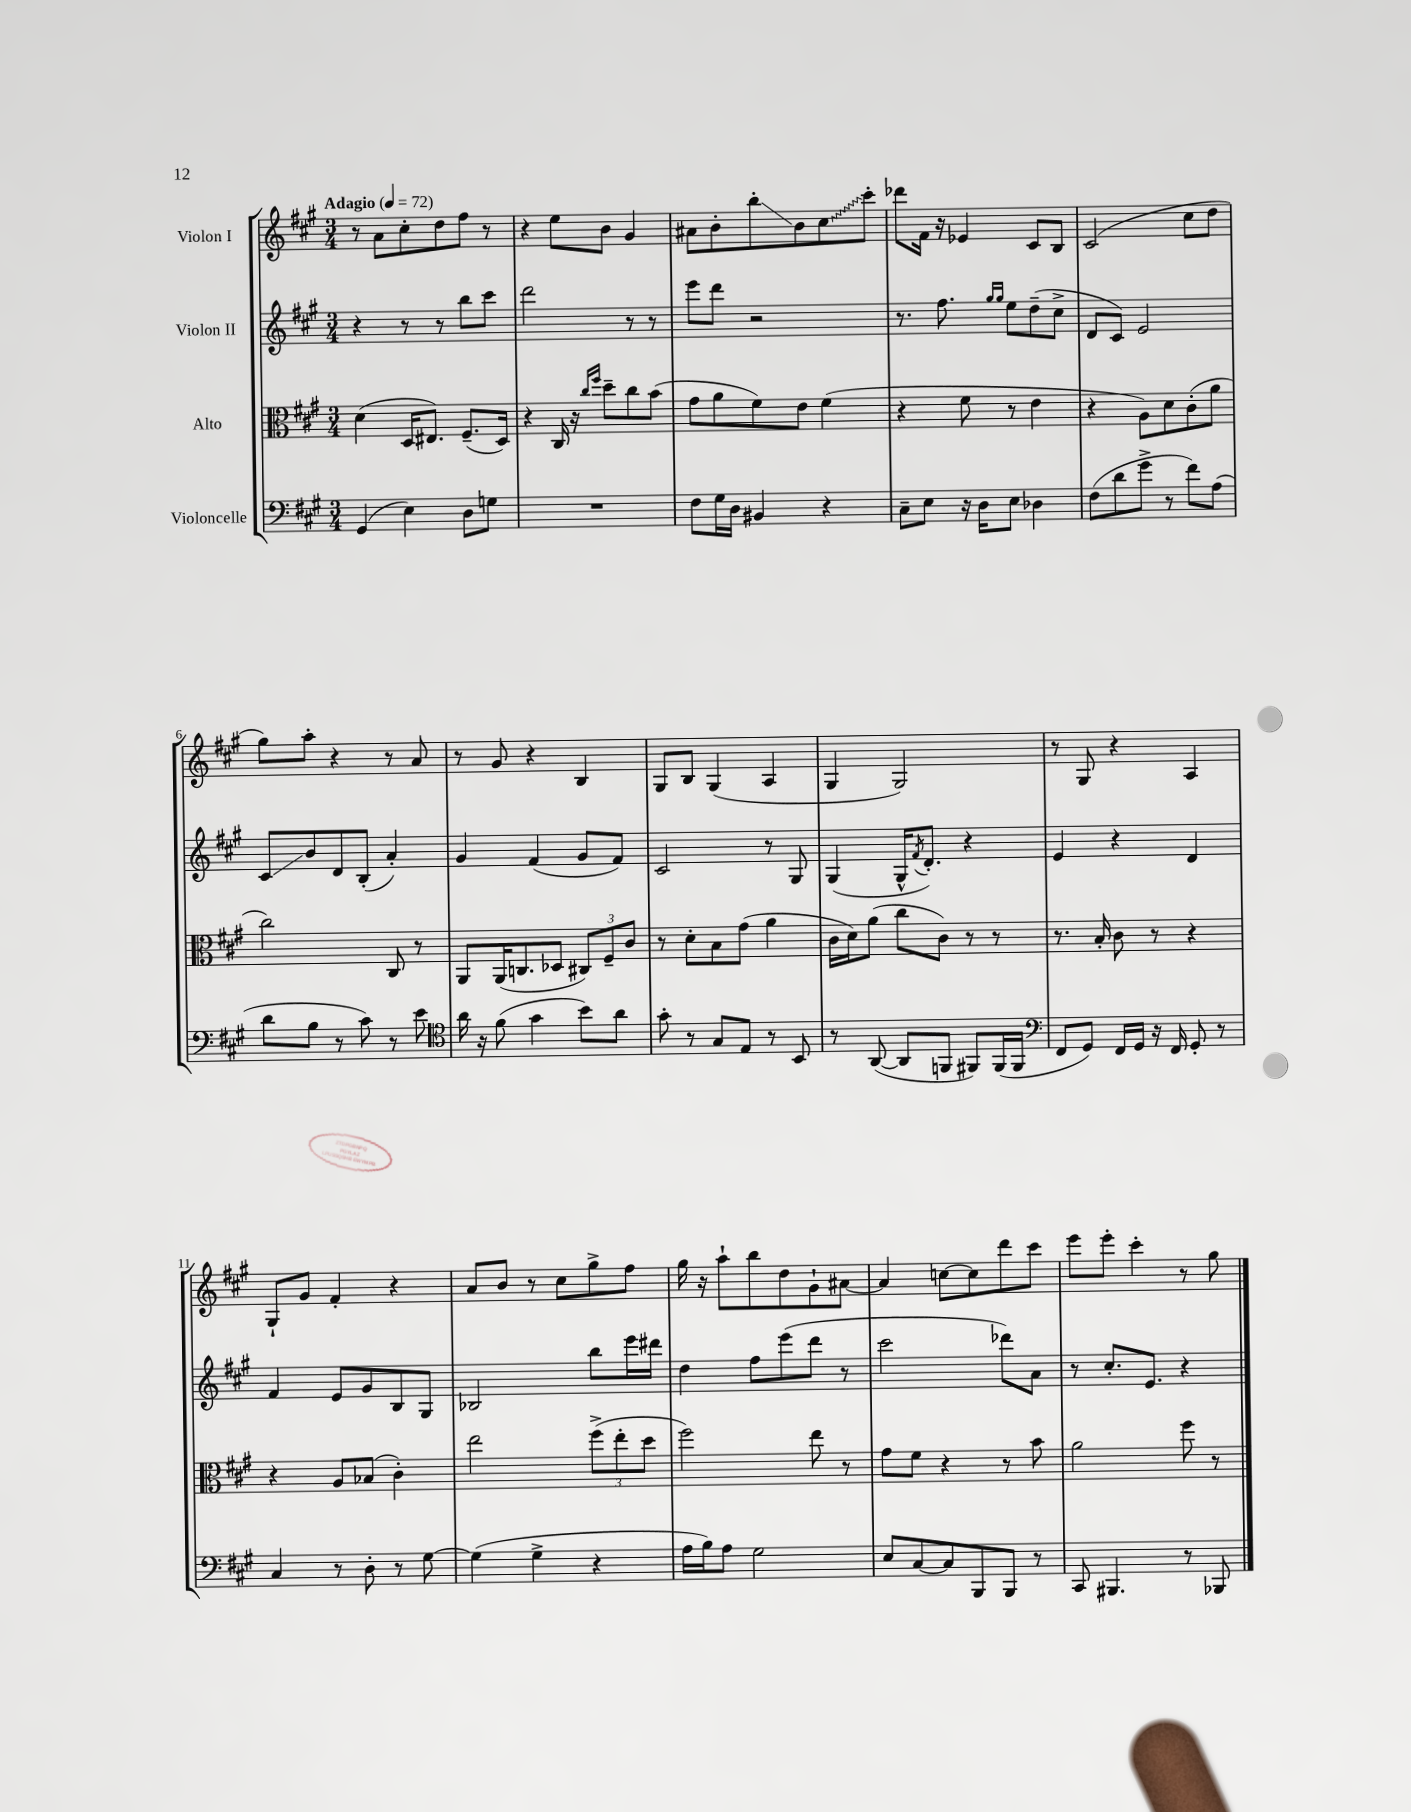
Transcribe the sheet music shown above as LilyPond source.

<<
\new StaffGroup <<
\new Staff = "s0" \with { instrumentName = "Violon I" } {
    \clef treble \key a \major \numericTimeSignature \time 3/4 \tempo "Adagio" 4 = 72
    r8 a'8 cis''8-. d''8 fis''8 r8 |
    r4 e''8 b'8 gis'4 |
    ais'8 b'8-. b''8-.\glissando b'8 \once \override Glissando.style = #'zigzag cis''8\glissando cis'''8-. |
    des'''8 fis'16 r16 ees'4 cis'8 b8 |
    cis'2( cis''8 d''8 |
    gis''8) a''8-. r4 r8 a'8 |
    r8 gis'8 r4 b4 |
    gis8 b8 gis4( a4 |
    gis4 gis2) |
    r8 gis8 r4 a4 |
    gis8-! gis'8 fis'4-. r4 |
    a'8 b'8 r8 cis''8 gis''8-> fis''8 |
    gis''16 r16 a''8-! b''8 d''8 gis'8-! ais'8~ |
    ais'4 c''8~ c''8 d'''8 cis'''8 |
    e'''8 e'''8-. cis'''4-. r8 gis''8 \bar "|." |
}
\new Staff = "s1" \with { instrumentName = "Violon II" } {
    \clef treble \key a \major \numericTimeSignature \time 3/4
    r4 r8 r8 b''8 cis'''8 |
    d'''2 r8 r8 |
    e'''8 d'''8 r2 |
    r8. fis''8. \grace { gis''16 gis''16 } e''8 d''8--( cis''8-> |
    d'8 cis'8) e'2 |
    cis'8\glissando b'8 d'8 b8-.( a'4-.) |
    gis'4 fis'4( gis'8 fis'8) |
    cis'2 r8 gis8 |
    gis4( gis16-^ \acciaccatura { fis'8 } d'8.-.) r4 |
    e'4 r4 d'4 |
    fis'4 e'8 gis'8 b8 gis8 |
    bes2 b''8 e'''16 dis'''16 |
    d''4 fis''8 e'''8( d'''8 r8 |
    cis'''2 des'''8) a'8 |
    r8 cis''8.-. e'8. r4 \bar "|." |
}
\new Staff = "s2" \with { instrumentName = "Alto" } {
    \clef alto \key a \major \numericTimeSignature \time 3/4
    d'4( d16 eis8.) fis8.--( d16) |
    r4 cis16 r16 \grace { cis''16 fis''16 } d''8-- cis''8 b'8( |
    gis'8 a'8 fis'8) e'8 fis'4( |
    r4 fis'8 r8 e'4 |
    r4 a8) d'8 cis'8-.( a'8 |
    cis''2) cis8 r8 |
    a,8 a,16( c8. des8 \tuplet 3/2 { cis8) fis8-- cis'8 } |
    r8 d'8-. b8 gis'8( a'4 |
    cis'16 d'16) a'8( cis''8 cis'8) r8 r8 |
    r8. b16-. cis'8 r8 r4 |
    r4 a8 bes8( cis'4-.) |
    e''2 \tuplet 3/2 { fis''8->( e''8-. d''8 } |
    fis''2) e''8 r8 |
    gis'8 fis'8 r4 r8 b'8 |
    a'2 fis''8 r8 \bar "|." |
}
\new Staff = "s3" \with { instrumentName = "Violoncelle" } {
    \clef bass \key a \major \numericTimeSignature \time 3/4
    gis,4( e4) d8 g8 |
    R2. |
    fis8 gis16 d16 bis,4 r4 |
    cis8-- e8 r16 d16 e8 des4 |
    fis8( d'8 gis'8-> r8 fis'8) a8( |
    d'8 b8 r8 cis'8) r8 e'8 |
    \clef tenor a'16 r16 fis'8( gis'4 b'8) a'8 |
    gis'8-. r8 gis8 e8 r8 b,8 |
    r8 a,8~( a,8 f,8 fis,8) fis,16( fis,16 |
    \clef bass fis,8 gis,8) fis,16 gis,16 r16 fis,16 gis,8-. r8 |
    cis4 r8 d8-. r8 gis8~ |
    gis4( gis4-> r4 |
    a16 b16) a8 gis2 |
    e8 cis8~ cis8 b,,8 b,,8 r8 |
    cis,8 bis,,4. r8 bes,,8 \bar "|." |
}
>>
>>
